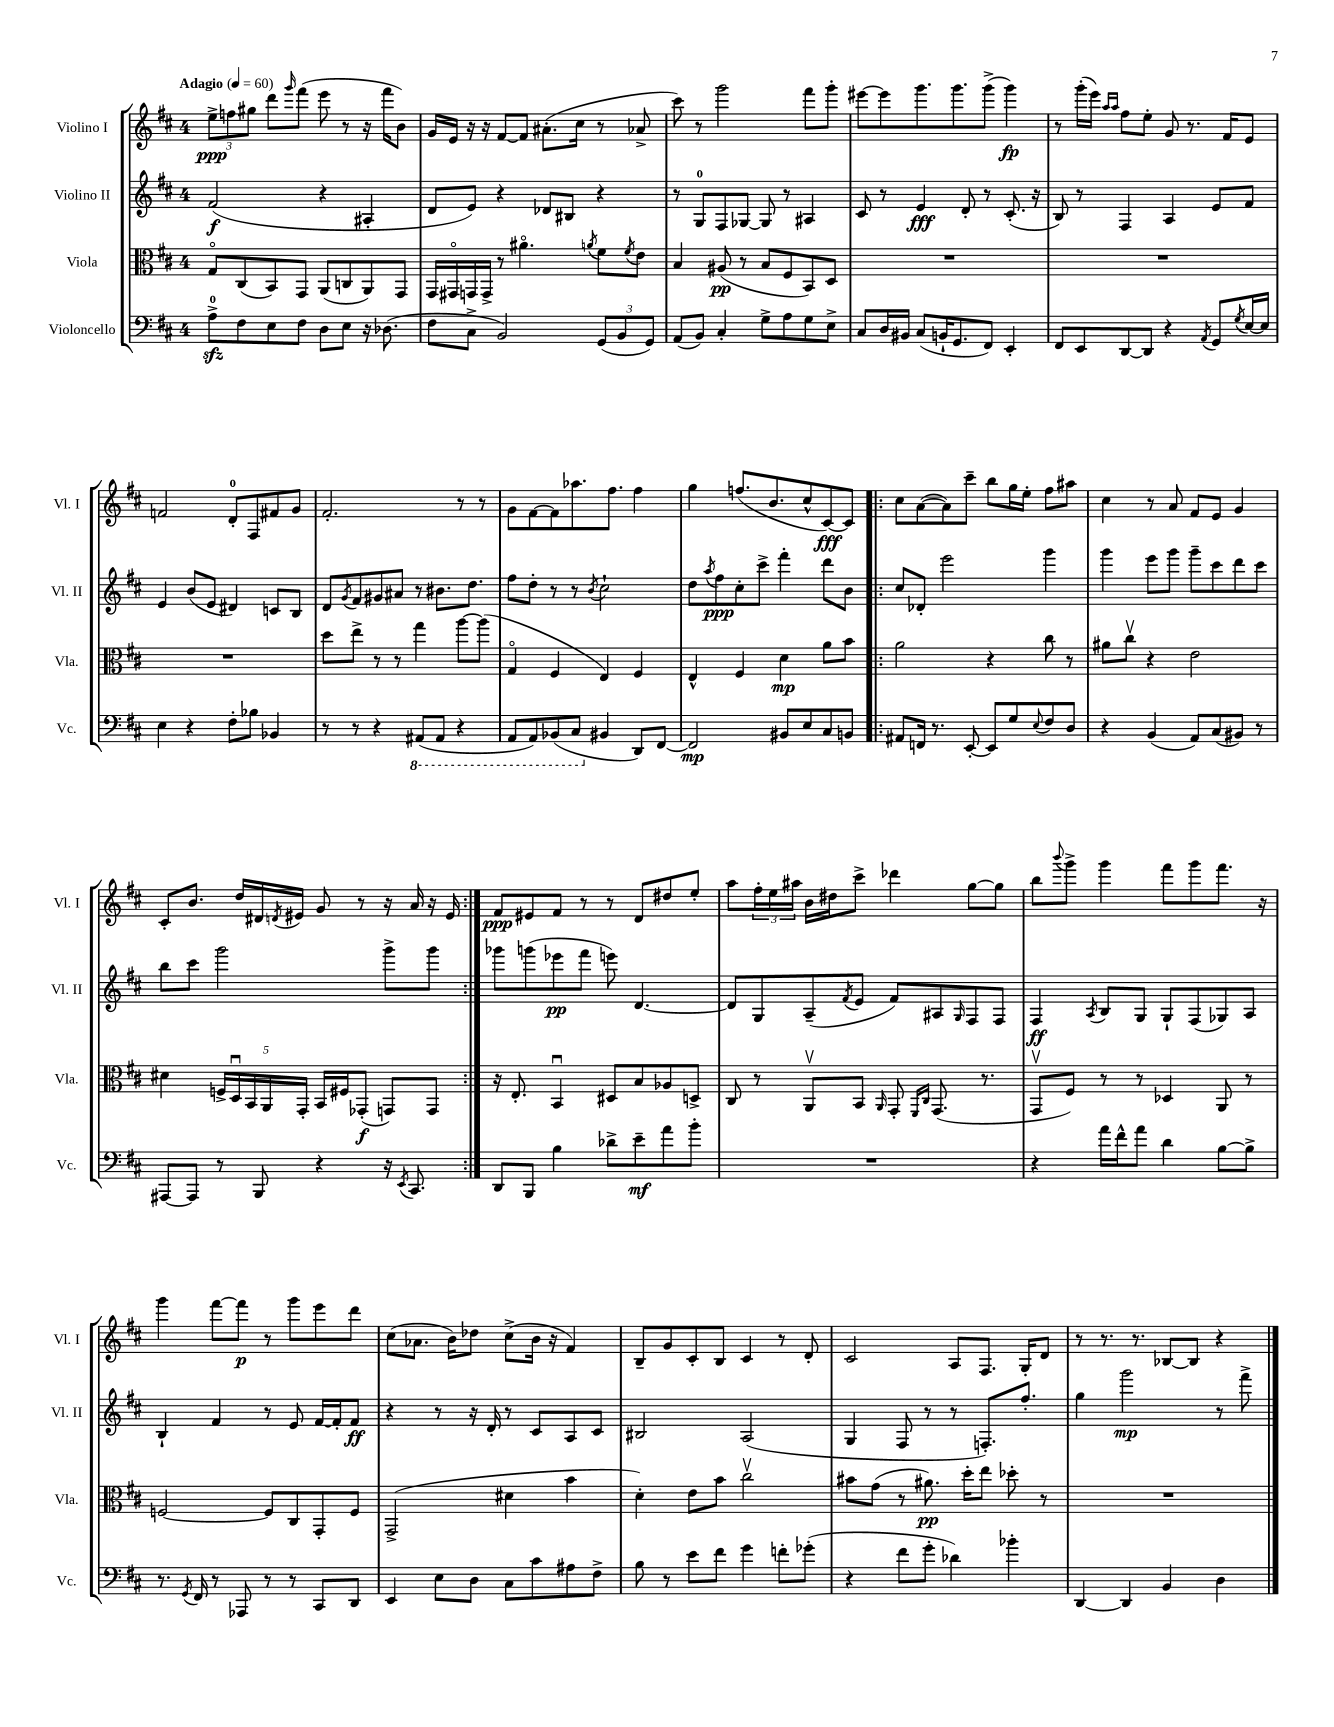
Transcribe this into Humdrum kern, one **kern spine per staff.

**kern	**kern	**kern	**kern
*staff4	*staff3	*staff2	*staff1
*clefF4	*clefC3	*clefG2	*clefG2
*k[f#c#]	*k[f#c#]	*k[f#c#]	*k[f#c#]
*M4/4	*M4/4	*M4/4	*M4/4
*MM60	*MM60	*MM60	*MM60
8A^\L	8Go/L	(2f#/	12ee^\L
.	.	.	12ff\
8F#\	(8C#/	.	.
.	.	.	12gg#\J
8E\	8BB/)	.	8ddd\L
.	.	.	16qqggg/
8F#\J	8GG/J	.	(8fff#\J
8D\L	(8AA/L	4r	8eee\
8E\J	8C/	.	8r
16r	8AA/)	4A#'/	16r
(8.D-\	.	.	16fff#\LK
.	8GG/J	.	8b\J)
=	=	=	=
8F#\L	16GG/LL	8d/L	16g/LL
.	16GG#o/	.	16e/JJ
8C#^\J	16GG/	8e/J)	16r
.	16GG^/JJ	.	16r
2BB/)	8r	4r	[8f#/L
.	4.a#o\	.	8f#/]J
.	.	8d-/L	(8.a#'\L
.	.	8B#/J	.
.	.	.	16cc#\Jk
.	8qa/	.	.
(12GG/L	8f#\L	4r	8r
12BB/	.	.	.
.	8qf#/	.	.
.	8e\J	.	8a-^/
12GG/J)	.	.	.
=	=	=	=
(8AA/L	4B/	8r	8ccc#\)
8BB/J)	.	8G/L	8r
4C#'/	(8A#/	8F#/	2ggg\
.	8r	[8G-/J	.
8G^\L	8B/L	8G-/]	.
8A\	8F#/	8r	.
8G\	8BB/)	4A#/	8fff#\L
8E^\J	8D/J	.	8ggg'\J
=	=	=	=
8C#/L	1r	8c#/	[8eee#\L
16D/L	.	8r	8eee#\]
16BB#/JJ	.	.	.
(8C#/L	.	4e/	8.ggg\
16BB`/K	.	.	.
8.GG/	.	.	8.ggg\
.	.	8d'/	.
8FF#/J)	.	8r	(8ggg^\J
4EE'/	.	(8.c#'/	4ggg\)
.	.	16r	.
=	=	=	=
8FF#/L	1r	8B/)	8r
8EE/	.	8r	(16ggg'\LL
.	.	.	16eee\JJ)
.	.	.	16qqaa/LL
.	.	.	16qqaa/JJ
[8DD/	.	4F#/	8ff#\L
8DD/]J	.	.	8ee'\J
4r	.	4A/	8g/
.	.	.	8.r
8qAA/	.	.	.
8GG/L	.	8e/L	.
.	.	.	16f#/LK
8qG/	.	.	.
[16E/L	.	8f#/J	8e/J
16E/]JJ	.	.	.
=	=	=	=
4E\	1r	4e/	2f/
4r	.	(8b/L	.
.	.	8e/J	.
8F#'\L	.	4d#/)	8d'/L
8B-\J	.	.	8F#/
4BB-/	.	8c/L	8f#/
.	.	8B/J	8g/J
=	=	=	=
8r	8dd\L	8d/L	2.f#'/
.	.	8qg/	.
8r	8ee^\J	8f#/	.
4r	8r	8g#/	.
.	8r	8a#/J	.
(8AAA#/L	4gg\	8r	.
8AAA#/J	.	8.b#\L	.
4r	[8aa\L	.	8r
.	.	8.dd\J	.
.	(8aa\]J	.	8r
=	=	=	=
8AAA/L	4Go/	8ff#\L	8g\L
8AAA/)	.	8dd'\J	[8f#\
(8BBB-/	4F#/	8r	8f#\]
8CC#/J	.	8r	8.aa-\
.	.	8qb/	.
4BB#/	4E/)	2cc#`\	.
.	.	.	8.ff#\J
8DD/L)	4F#/	.	4ff#\
[8FF#/J	.	.	.
=	=	=	=
2FF#/]	4E^^/	8dd\L	4gg\
.	.	8qaa/	.
.	.	8ff#\	.
.	4F#/	8cc#'\	(8.ff/L
.	.	8ccc#^\J	.
.	.	.	8.b/
8BB#/L	4d\	4fff#'\	.
8E/	.	.	8cc#^^/
8C#/	8a\L	8ddd\L	[8c#/)
8BB/J	8b\J	8b\J	8c#/]J
=!|:	=!|:	=!|:	=!|:
8AA#/L	2a\	8cc#/L	8cc#\L
16FF/Jk	.	8d-'/J	([8a\
8.r	.	.	.
.	.	2eee\	8a\])
[8EE'/	.	.	8ccc#~\J
8EE/]L	4r	.	8bb\L
8G/	.	.	16gg\L
.	.	.	16ee'\JJ
8qqE/	.	.	.
8F#/	8cc#\	4ggg\	8ff#\L
8D/J	8r	.	8aa#\J
=	=	=	=
4r	8a#\L	4ggg\	4cc#\
.	8cc#v\J	.	.
(4BB/	4r	8eee\L	8r
.	.	8ggg\J	8a/
8AA/L)	2e\	8ggg~\L	8f#/L
(8C#/	.	8ccc#\	8e/J
8BB#/J)	.	8ddd\	4g/
8r	.	8ccc#\J	.
=	=	=	=
[8AAA#/L	4d#\	8bb\L	8c#'/L
8AAA#/]J	.	8ccc#\J	8.b/J
8r	20F^/LL	2ggg\	.
.	20Du/	.	.
.	.	.	16dd/LL
.	20BB/	.	.
8BBB/	.	.	16d#/
.	20AA/	.	.
.	.	.	8qd/
.	.	.	16e#/JJ
.	20GG'/JJ	.	.
4r	16BB/LL	.	8g/
.	16F#/J	.	.
.	(8GG-'/J	.	8r
16r	8GG/L)	8ggg^\L	16r
8qEE/	.	.	.
8.CC#/	.	.	16a/
.	8GG/J	8ggg\J	16r
.	.	.	16e#/
=:|!	=:|!	=:|!	=:|!
8DD/L	16r	8ggg-\L	8f#/L
.	8.E'/	.	.
8BBB/J	.	(8ggg\	8e#/
4B\	4BBu/	8eee-\	8f#/J
.	.	8fff#\J	8r
8d-^\L	8D#/L	8eee\)	8r
8e~\	8B/	[4.d/	8d/L
8a\	8A-/	.	8dd#/
8b'\J	8D^/J	.	8ee'/J
=	=	=	=
1r	8C#/	8d/]L	8aa\L
.	8r	8G/	24ff#'\L
.	.	.	24ee\
.	.	.	24aa#\JJ
.	8AAv/L	(8A~/	16b\LL
.	.	.	16dd#\J
.	.	8qf#/	.
.	8BB/J	8e/J	8ccc#^\J
.	16qqAA/	.	.
.	8GG'/	8f#/L)	4ddd-\
.	16qqFF#/LL	.	.
.	16qqC#/JJ	.	.
.	(8.GG/	8A#/	.
.	.	16qqG/	.
.	.	8F#/	[8gg\L
.	8.r	.	.
.	.	8F#/J	8gg\]J
=	=	=	=
4r	8GGv/L	4F#/	8bb\L
.	.	.	8qqbbb/
.	8F#/J)	.	8ggg^\J
.	.	8qA/	.
16a\LL	8r	8B/L	4ggg\
16f#^^\J	.	.	.
8a\J	8r	8G/J	.
4d\	4D-/	8G`/L	8fff#\L
.	.	(8F#/	8ggg\
[8B\L	8AA/	8G-/)	8.fff#\J
8B^\]J	8r	8A/J	.
.	.	.	16r
=	=	=	=
8.r	[2F/	4B`/	4ggg\
8qGG/	.	.	.
16FF#/	.	.	.
8r	.	4f#/	[8fff#\L
8AAA-/	.	.	8fff#\]J
8r	8F/]L	8r	8r
8r	8C#/	8e/	8ggg\L
8CC#/L	8GG'/	[16f#/LL	8eee\
.	.	16f#'/]J	.
8DD/J	8F/J	8f#/J	8ddd\J
=	=	=	=
4EE/	(2GG^/	4r	(8cc#\L
.	.	.	8.a-\J
8E\L	.	8r	.
.	.	.	16b\LK)
8D\J	.	16r	8dd-\J
.	.	16d'/	.
8C#\L	4d#\	8r	(8cc#^\L
8c#\	.	8c#/L	16b\Jk
.	.	.	16r
8A#\	4b\	8A/	4f#/)
8F#^\J	.	8c#/J	.
=	=	=	=
8B\	4d'\)	2B#/	8B~/L
8r	.	.	8g/
8e\L	8e\L	.	8c#'/
8f#\J	8b\J	.	8B/J
4g\	2cc#v\	(2A/	4c#/
8f'\L	.	.	8r
(8g-'\J	.	.	8d'/
=	=	=	=
4r	8b#\L	4G/	2c#/
.	(8g\J	.	.
8f#\L	8r	8F#/	.
8g'\J	8.a#\)	8r	.
4d-\)	.	8r	8A/L
.	16dd'\LK	.	.
.	8ee\J	8.F'/L)	8.F#/J
4b-'\	8dd-'\	.	.
.	.	8.ff#'/J	16G'/LK
.	8r	.	8d/J
=	=	=	=
[4DD/	1r	4gg\	8r
.	.	.	8.r
4DD/]	.	2ggg\	.
.	.	.	8.r
4BB/	.	.	[8B-/L
.	.	.	8B-/]J
4D\	.	8r	4r
.	.	8fff#^\	.
==	==	==	==
*-	*-	*-	*-
